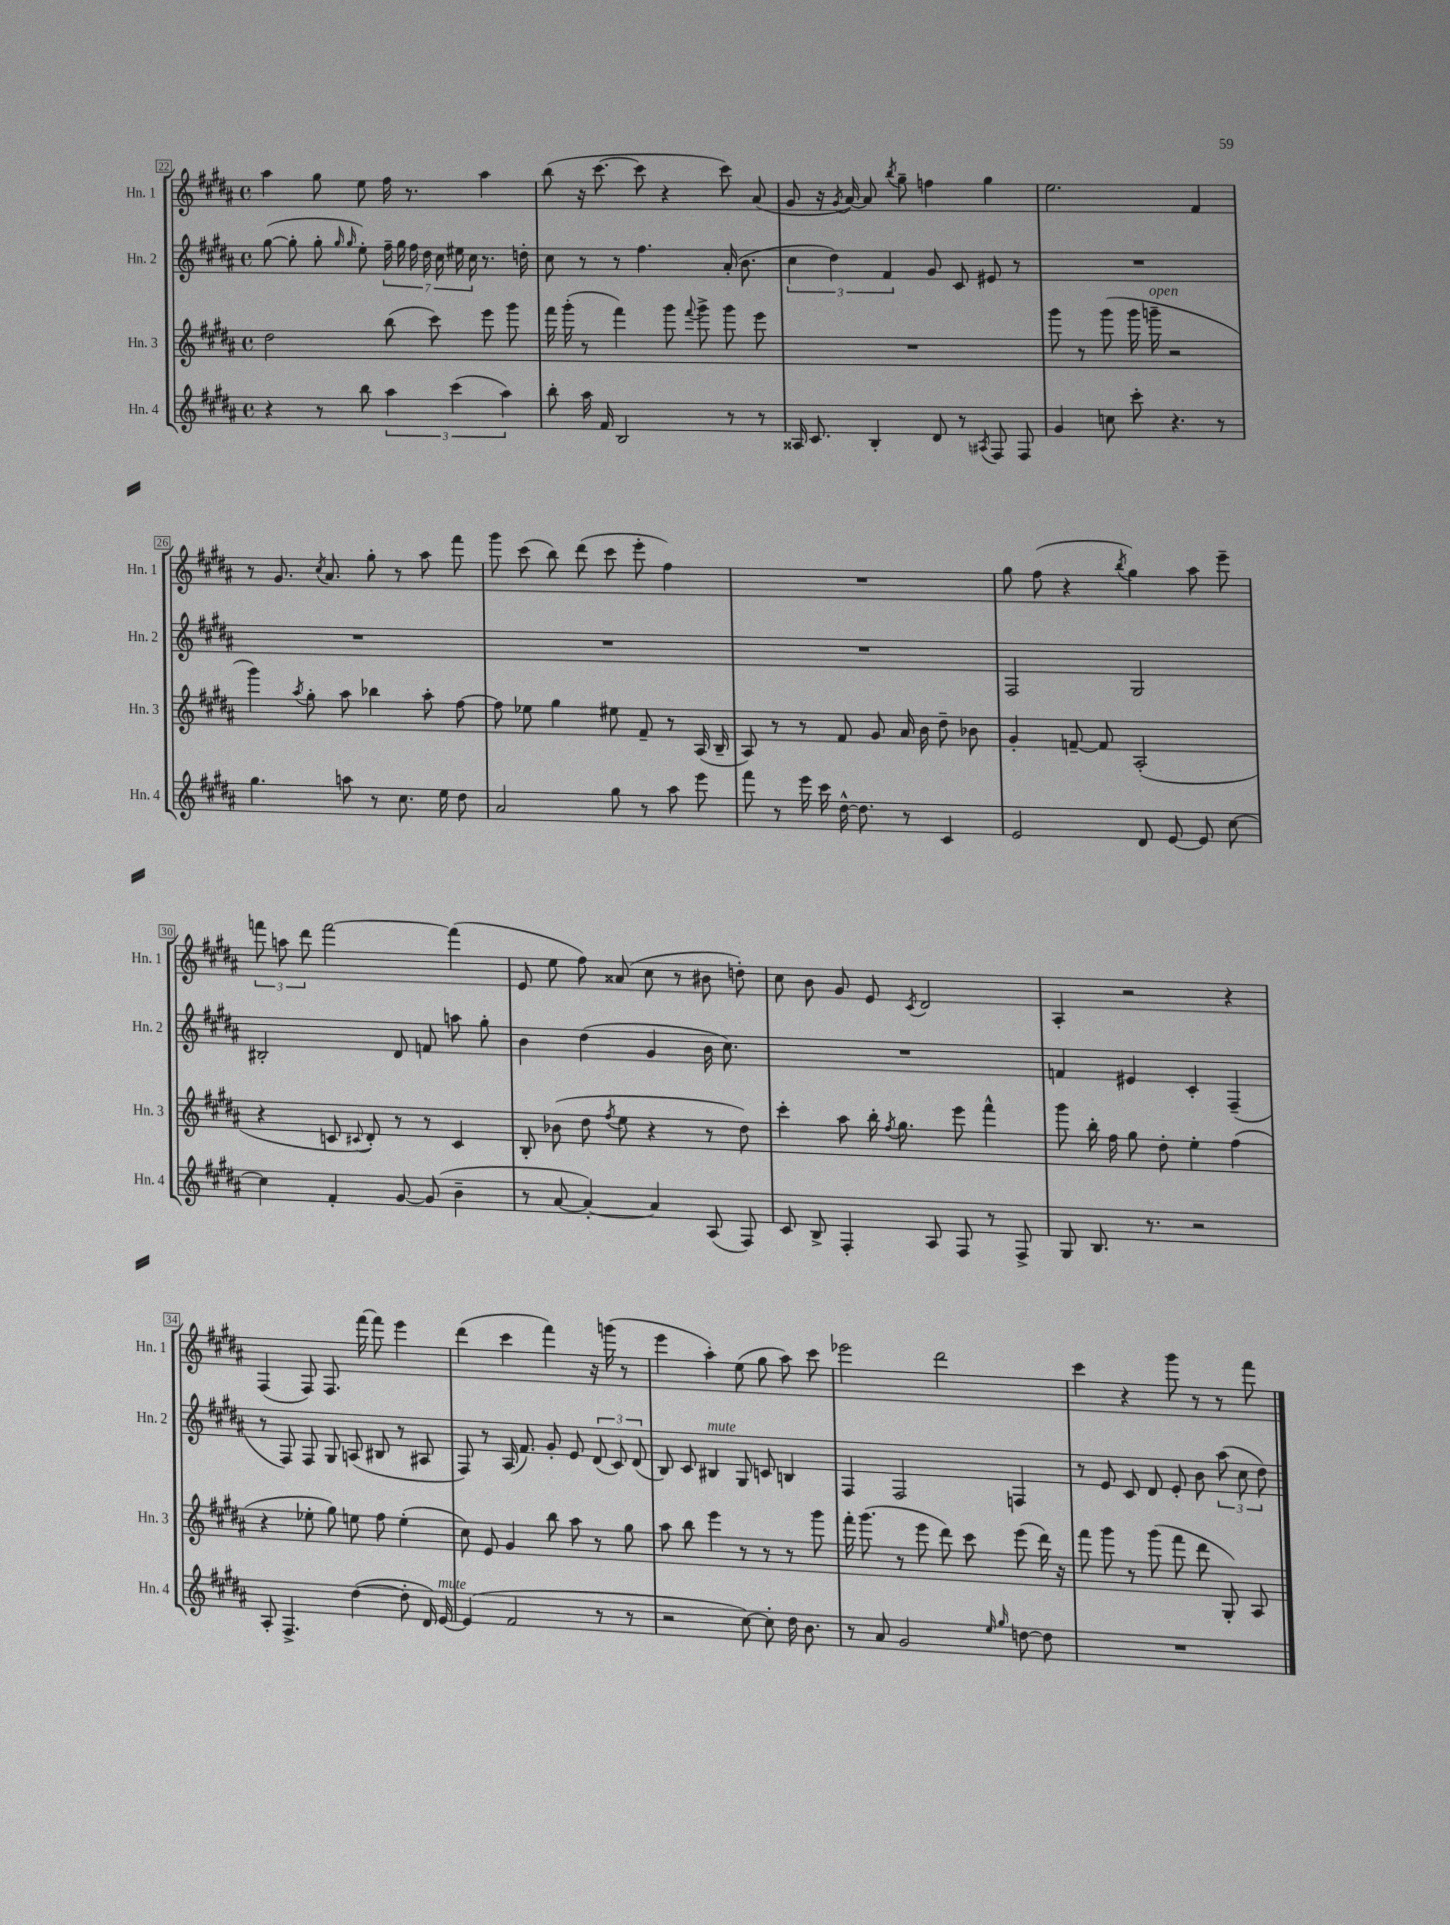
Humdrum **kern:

**kern	**kern	**kern	**kern
*staff4	*staff3	*staff2	*staff1
*clefG2	*clefG2	*clefG2	*clefG2
*k[f#c#g#d#a#]	*k[f#c#g#d#a#]	*k[f#c#g#d#a#]	*k[f#c#g#d#a#]
*M4/4	*M4/4	*M4/4	*M4/4
*met(c)	*met(c)	*met(c)	*met(c)
4r	2dd#\	([8gg#\	4aa#\
.	.	8gg#'\]	.
8r	.	8gg#'\	8gg#\
.	.	16qqgg#/	.
.	.	16qqgg#/	.
8bb\	.	8ee'\)	8ee\
6aa#\	(8bb\	28ff#~\	16ff#\
.	.	28gg#\	.
.	.	.	8.r
.	.	28ff#\	.
.	.	28dd#\	.
.	8ccc#\)	.	.
.	.	28cc#\	.
(6ccc#\	.	.	.
.	.	28ee#\	.
.	.	28cc#\	.
.	8eee\	8.r	4aa#\
6aa#\)	.	.	.
.	8ggg#\	.	.
.	.	16dd'\	.
=	=	=	=
8bb'\	16fff#\	8cc#\	(8bb\
.	(16ggg#'\	.	.
16aa#\	8r	8r	16r
16f#/	.	.	[8.ccc#\
2B/	4fff#\)	8r	.
.	.	4.ff#\	8ccc#\]
.	8ggg#\	.	4r
.	8qqfff#/	.	.
.	8ggg#^\	.	.
8r	8ggg#\	(16a#'/	8ccc#\)
.	.	8.b\	.
8r	8eee\	.	(8a#/
=	=	=	=
16A##/	1r	6cc#\	8g#/
8.c#/	.	.	.
.	.	.	16r
.	.	6dd#\)	.
.	.	.	8qg#/
.	.	.	[16a#/)
4B'/	.	.	8a#/]
.	.	6f#/	.
.	.	.	8qbb/
.	.	.	8gg#~\
8d#/	.	8g#/	4ff\
8r	.	8c#/	.
8qA#/	.	.	.
8F#/	.	8e#/	4gg#\
8F#/	.	8r	.
=	=	=	=
4g#/	8ggg#\	1r	2.ee\
.	8r	.	.
8cc\	(8ggg#\	.	.
8ccc#'\	16ggg#\	.	.
.	16ggg~\	.	.
4.r	2r	.	.
.	.	.	4f#/
8r	.	.	.
=	=	=	=
4.gg#\	4ggg#\)	1r	8r
.	.	.	8.g#/
.	8qaa#/	.	.
.	8gg#'\	.	.
.	.	.	8qcc#/
.	.	.	8.a#/
8aa\	8aa#\	.	.
8r	4bb-\	.	8gg#'\
8.cc#\	.	.	8r
.	8aa#'\	.	8aa#\
16ee\	.	.	.
8dd#\	[8ff#\	.	8fff#\
=	=	=	=
2a#/	8ff#\]	1r	8ggg#\
.	8ee-\	.	(8ccc#\
.	4gg#\	.	8bb\)
.	.	.	(8ddd#\
8gg#\	8ee#\	.	8ccc#\
8r	8f#~/	.	8eee'\
8aa#\	8r	.	4ff#\)
8eee\	(16A#/	.	.
.	16B~/	.	.
=	=	=	=
8fff#\	8A#/)	1r	1r
8r	8r	.	.
16eee\	8r	.	.
16ccc#\	.	.	.
[16dd#^^\	8f#/	.	.
8.dd#\]	.	.	.
.	8g#/	.	.
8r	16a#/	.	.
.	16b\	.	.
4c#/	8dd#~\	.	.
.	8b-\	.	.
=	=	=	=
2e/	4g#'/	2F#/	8gg#\
.	.	.	(8ff#\
.	[8f~/	.	4r
.	8f/]	.	.
.	.	.	8qbb/
8d#/	(2A#'/	2G#/	4gg#\)
[8e/	.	.	.
8e/]	.	.	8aa#\
[8cc#\	.	.	8eee~\
=	=	=	=
4cc#\]	4r	2B#'/	12fff\
.	.	.	12aa\
.	.	.	12ddd#\
4f#'/	8c/	.	[2fff\
.	8qqc#/	.	.
.	8d#'/)	.	.
[8g#/	8r	8d#/	.
(8g#/]	8r	8f/	.
4b~\	4c#/	8aa\	(4fff\]
.	.	8gg#'\	.
=	=	=	=
8r	8B'/	4b\	8e/
[8a#/	(8b-\	.	8ee\
4a#'/_)	8dd#\	(4dd#\	8ff#\)
.	8qff#/	.	.
.	8ee\	.	(8a##/
4a#/]	4r	4g#/	8cc#\
.	.	.	8r
(8A#/	8r	16b\	8b#\
.	.	8.cc#\)	.
8F#/)	8dd#\)	.	8dd'\)
=	=	=	=
8c#/	4ccc#'\	1r	8cc#\
8B^/	.	.	8b\
4F#'/	8aa#\	.	8g#/
.	16bb'\	.	8e/
.	8qff#/	.	.
.	8.gg#\	.	.
.	.	.	8qc#/
8A#/	.	.	2d#/
8F#/	8eee\	.	.
8r	4fff#^^\	.	.
8F#^/	.	.	.
=	=	=	=
8G#/	8ggg#\	4f/	4A#'/
8.B/	16bb'\	.	.
.	16ff#\	.	.
.	8gg#\	4e#/	2r
8.r	.	.	.
.	8dd#'\	.	.
2r	4ee'\	4c#'/	.
.	(4ff#\	(4F#~/	4r
=	=	=	=
8A#'/	4r	8r	(4F#/
4.F#^/	.	8F#/)	.
.	8ee-'\	8F#/	8F#/)
.	8gg#\)	8G#/	8.F#/
([4dd#\	8ee\	(8A/	.
.	.	.	[16fff#\
.	8ff#\	8B#/	8fff#\]
8dd#'\]	(4ee'\	8r	4eee\
16d#/)	.	8A#/	.
[16e/	.	.	.
=	=	=	=
(4e/]	8cc#\)	8F#/)	(4ddd#\
.	8e/	8r	.
2f#/	4g#/	(16A#/	4ccc#\
.	.	8.f#/)	.
.	8bb\	8g#'/	4fff#\)
.	8aa#\	8e/	.
8r	8r	(12d#/	16r
.	.	.	(16ggg\
.	.	12c#/)	.
8r	8gg#\	.	8r
.	.	(12d#/	.
=	=	=	=
2r	8aa#\	8B/)	4eee\
.	8bb\	8c#/	.
.	4eee\	4B#/	4aa#'\)
[8cc#\)	8r	8G#/	(8ee\
8cc#'\]	8r	8c/	8gg#\
16dd#\	8r	4B/	8aa#\)
8.b\	.	.	.
.	8ggg#\	.	8ccc#\
=	=	=	=
8r	16fff#'\	4F#/	2eee-\
.	(8.ggg#\	.	.
8a#/	.	.	.
2g#/	8r	2F#/	.
.	8eee\	.	.
.	8ddd#\)	.	2ddd#\
.	8ccc#\	.	.
16qqee/	.	.	.
16qqgg#/	.	.	.
[8dd\	(8eee\	4F/	.
8dd\]	16ddd#\)	.	.
.	16r	.	.
=	=	=	=
1r	8fff#\	8r	4ccc#\
.	8ggg#\	8e/	.
.	8r	8c#/	4r
.	(8ggg#\	8d#/	.
.	8fff#\	8e'/	8ggg#\
.	8ddd#\	8b\	8r
.	8G#'/)	(12aa#\	8r
.	.	12cc#\	.
.	8A#/	.	8fff#\
.	.	12dd#\)	.
==	==	==	==
*-	*-	*-	*-
